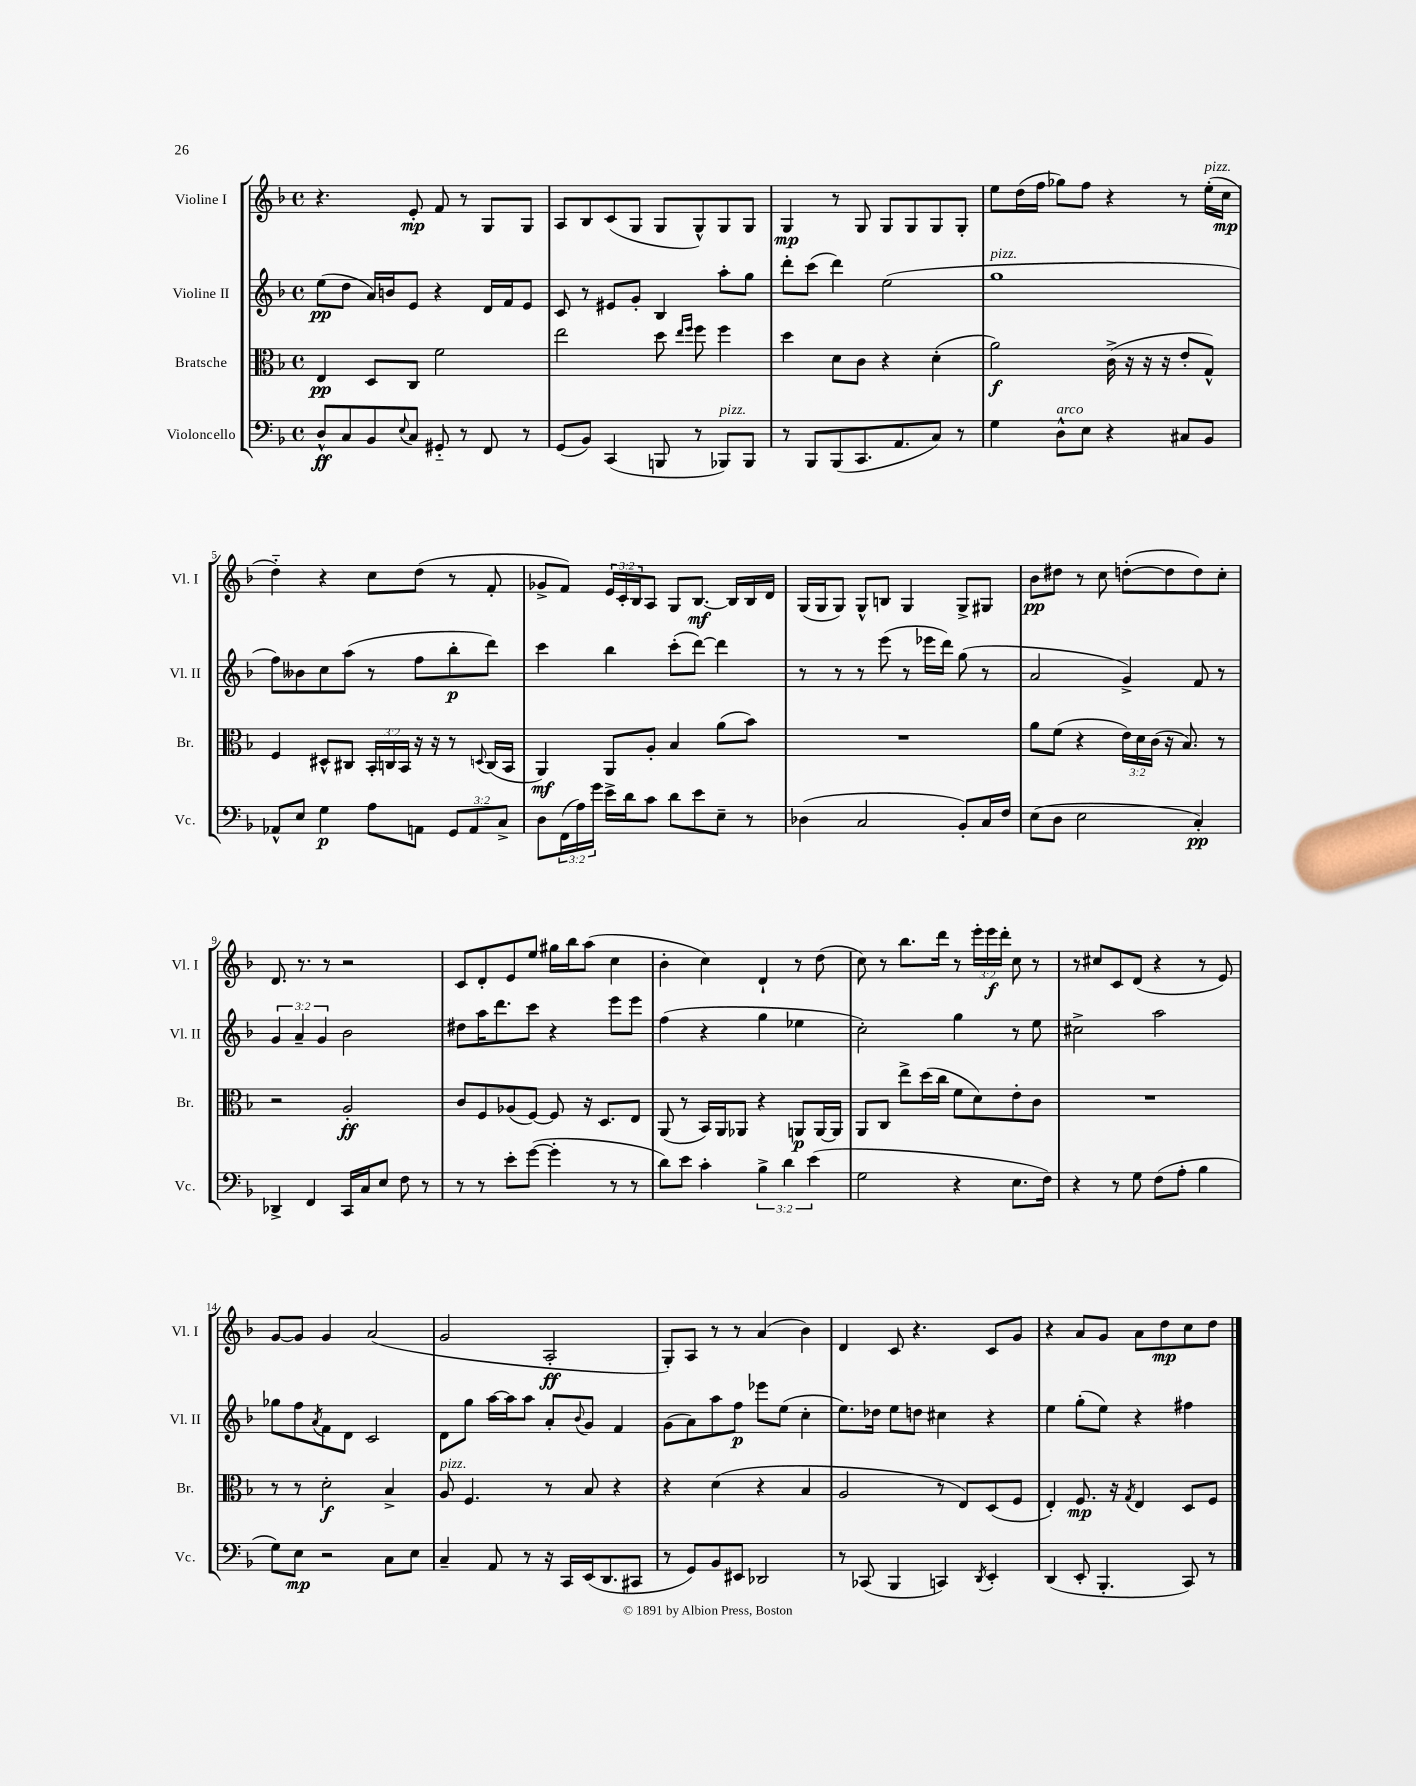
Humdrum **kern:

**kern	**dynam	**kern	**dynam	**kern	**dynam	**kern	**dynam
*part4	*part4	*part3	*part3	*part2	*part2	*part1	*part1
*staff4	*staff4	*staff3	*staff3	*staff2	*staff2	*staff1	*staff1
*I"Violoncello	*	*I"Bratsche	*	*I"Violine II	*	*I"Violine I	*
*I'Vc.	*	*I'Br.	*	*I'Vl. II	*	*I'Vl. I	*
*clefF4	*	*clefC3	*	*clefG2	*	*clefG2	*
*k[b-]	*	*k[b-]	*	*k[b-]	*	*k[b-]	*
*M4/4	*	*M4/4	*	*M4/4	*	*M4/4	*
*met(c)	*	*met(c)	*	*met(c)	*	*met(c)	*
=1	=1	=1	=1	=1	=1	=1	=1
8D^^/L	ff	4E/	pp	(8ee\L	pp	4.r	.
8C/	.	.	.	8dd\J	.	.	.
8BB-/	.	8D/L	.	16a/LL)	.	.	.
.	.	.	.	16bn/J	.	.	.
8qqE/	.	.	.	.	.	.	.
8C/J	.	8C/J	.	8e/J	.	8e'/	mp
8GG#X/	.	2f\	.	4r	.	8f/	.
8r	.	.	.	.	.	8r	.
8FF/	.	.	.	16d/LL	.	8G/L	.
.	.	.	.	16f/J	.	.	.
8r	.	.	.	8e/J	.	8G/J	.
=2	=2	=2	=2	=2	=2	=2	=2
(8GG/L	.	2ee\	.	8c/	.	8A/L	.
8BB-/J)	.	.	.	8r	.	8B-/	.
(4CC/	.	.	.	8e#X/L	.	(8c/	.
.	.	.	.	8g'/J	.	8G/J	.
8BBBn/	.	8dd\	.	4B-/	.	8G/L	.
.	.	16qqee/LL	.	.	.	.	.
.	.	16qqff/JJ	.	.	.	.	.
8r	.	8ff\	.	.	.	8G^^/)	.
!LO:TX:a:i:t=pizz.	!	!	!	!	!	!	!
8BBB-X/L)	.	4ff\	.	8aa'\L	.	8G/	.
8BBB-/J	.	.	.	8gg\J	.	8G/J	.
=3	=3	=3	=3	=3	=3	=3	=3
8r	.	4dd\	.	8ddd'\L	.	4G/	mp
8BBB-/L	.	.	.	(8ccc\J	.	.	.
(8BBB-/	.	8d\L	.	4ddd\)	.	8r	.
8.CC/	.	8c\J	.	.	.	8G/	.
.	.	4r	.	(2ee\	.	8G/L	.
8.AA/	.	.	.	.	.	.	.
.	.	.	.	.	.	8G/	.
8C/J)	.	(4d'\	.	.	.	8G/	.
8r	.	.	.	.	.	8G'/J	.
=4	=4	=4	=4	=4	=4	=4	=4
!	!	!	!	!LO:TX:a:i:t=pizz.	!	!	!
4G\	.	2a\)	f	1gg	.	8ee\L	.
.	.	.	.	.	.	(16dd\L	.
.	.	.	.	.	.	16ff\JJ	.
!LO:TX:a:i:t=arco	!	!	!	!	!	!	!
8D^^\L	.	.	.	.	.	8gg-X\L)	.
8E\J	.	.	.	.	.	8ff\J	.
4r	.	(16c^\	.	.	.	4r	.
.	.	16r	.	.	.	.	.
.	.	16r	.	.	.	.	.
.	.	16r	.	.	.	.	.
8C#X/L	.	8e'/L	.	.	.	8r	.
!	!	!	!	!	!	!LO:TX:a:i:t=pizz.	!
8BB-/J	.	8G^^/J)	.	.	.	(16ee'\LL	.
.	.	.	.	.	.	16cc\JJ	mp
!!LO:LB:g=z
=5	=5	=5	=5	=5	=5	=5	=5
8AA-X^^/L	.	4F/	.	8ff\L)	.	4dd\)	.
8E/J	.	.	.	8b--X\	.	.	.
4G\	p	8D#X^^/L	.	8cc\	.	4r	.
.	.	8C#X/J	.	(8aa\J	.	.	.
8A\L	.	24BB-'/LL	.	8r	.	8cc\L	.
.	.	24Cn/	.	.	.	.	.
.	.	24BB-/JJ	.	.	.	.	.
8AAn\J	.	16r	.	8ff\L	.	(8dd\J	.
.	.	16r	.	.	.	.	.
12GG/L	.	8r	.	8bb-'\	p	8r	.
12AA/	.	.	.	.	.	.	.
.	.	8qqDn/	.	.	.	.	.
.	.	(16C/LL	.	8ddd\J)	.	8f'/	.
12C^/J	.	.	.	.	.	.	.
.	.	16BB-/JJ	.	.	.	.	.
=6	=6	=6	=6	=6	=6	=6	=6
8D\L	.	4AA/)	mf	4ccc\	.	8g-X^/L	.
(24FF\L	.	.	.	.	.	8f/J)	.
24A\)	.	.	.	.	.	.	.
24g\JJ	.	.	.	.	.	.	.
16e^\LL	.	8AA/L	.	4bb-\	.	24e/LL	.
.	.	.	.	.	.	24c'/	.
16d\J	.	.	.	.	.	.	.
.	.	.	.	.	.	24B-/J	.
8c\J	.	8A'/J	.	.	.	8A/J	.
8d\L	.	4B-/	.	(8ccc'\L	.	8G/L	.
8e\	.	.	.	[8ddd\J)	.	[8.B-/J	mf
8E~\J	.	(8a\L	.	4ddd\]	.	.	.
.	.	.	.	.	.	16B-/LL]	.
8r	.	8b-\J)	.	.	.	16B-/	.
.	.	.	.	.	.	16d/JJ	.
=7	=7	=7	=7	=7	=7	=7	=7
(4D-X\	.	1r	.	8r	.	(16G/LL	.
.	.	.	.	.	.	16G/J	.
.	.	.	.	8r	.	8G/J)	.
2C/	.	.	.	8r	.	8G^^/L	.
.	.	.	.	(8eee\	.	8Bn/J	.
.	.	.	.	8r	.	4G/	.
.	.	.	.	16eee-X\LL	.	.	.
.	.	.	.	16ddd\JJ)	.	.	.
8BB-'/L)	.	.	.	(8gg\	.	8G^/L	.
16C/L	.	.	.	8r	.	8G#X/J	.
16F/JJ	.	.	.	.	.	.	.
=8	=8	=8	=8	=8	=8	=8	=8
(8E\L	.	8a\L	.	2a/	.	8b-\L	pp
8D\J	.	(8f\J	.	.	.	8dd#X\J	.
2E\	.	4r	.	.	.	8r	.
.	.	.	.	.	.	8cc\	.
.	.	24e\LL)	.	4g^/)	.	([8ddn'\L	.
.	.	24d\	.	.	.	.	.
.	.	(24c\JJ	.	.	.	.	.
.	.	16r	.	.	.	8dd\]	.
.	.	8.B-/)	.	.	.	.	.
4C'/)	pp	.	.	8f/	.	8dd\)	.
.	.	8r	.	8r	.	8cc'\J	.
!!LO:LB:g=z
=9	=9	=9	=9	=9	=9	=9	=9
4DD-X^/	.	2r	.	6g/	.	8.d/	.
.	.	.	.	6a~/	.	.	.
.	.	.	.	.	.	8.r	.
4FF/	.	.	.	.	.	.	.
.	.	.	.	6g/	.	.	.
.	.	.	.	.	.	8r	.
16CC/LL	.	2A'/	ff	2b-\	.	2r	.
16C/J	.	.	.	.	.	.	.
8E/J	.	.	.	.	.	.	.
8F\	.	.	.	.	.	.	.
8r	.	.	.	.	.	.	.
=10	=10	=10	=10	=10	=10	=10	=10
8r	.	8c/L	.	8dd#X\L	.	8c/L	.
8r	.	8F/	.	16aa\K	.	8d'/	.
.	.	.	.	8.ddd\	.	.	.
8e'\L	.	(8A-X/	.	.	.	8e/	.
([8g\J	.	[8F/J)	.	8ccc\J	.	8ee/J	.
4g'\]	.	8F/]	.	4r	.	16gg#X\LL	.
.	.	.	.	.	.	16bb-\J	.
.	.	16r	.	.	.	(8aa\J	.
.	.	8.D/L	.	.	.	.	.
8r	.	.	.	8eee\L	.	4cc\	.
8r	.	8E/J	.	8eee\J	.	.	.
=11	=11	=11	=11	=11	=11	=11	=11
8d\L)	.	(8AA/	.	(4ff\	.	4b-'\	.
8e\J	.	8r	.	.	.	.	.
4c'\	.	16BB-/LL)	.	4r	.	4cc\)	.
.	.	16AA/J	.	.	.	.	.
.	.	8AA-X/J	.	.	.	.	.
6B-^\	.	4r	.	4gg\	.	4d`/	.
6d\	.	.	.	.	.	.	.
.	.	8AAn/L	p	4ee-X\	.	8r	.
(6e\	.	.	.	.	.	.	.
.	.	[16AA/L	.	.	.	(8dd\	.
.	.	16AA/JJ]	.	.	.	.	.
=12	=12	=12	=12	=12	=12	=12	=12
2G\	.	8AA/L	.	2cc'\)	.	8cc\)	.
.	.	8C/J	.	.	.	8r	.
.	.	8ee^\L	.	.	.	8.bb-\L	.
.	.	(16dd\L	.	.	.	.	.
.	.	16cc\JJ	.	.	.	16ddd\Jk	.
4r	.	8f\L	.	4gg\	.	8r	.
.	.	8d\)	.	.	.	24eee'\LL	.
.	.	.	.	.	.	24eee\	f
.	.	.	.	.	.	24ddd'\JJ	.
8.E\L	.	8e'\	.	8r	.	8cc\	.
.	.	8c\J	.	8ee\	.	8r	.
16F\Jk)	.	.	.	.	.	.	.
=13	=13	=13	=13	=13	=13	=13	=13
4r	.	1r	.	2cc#X^\	.	8r	.
.	.	.	.	.	.	8cc#X/L	.
8r	.	.	.	.	.	8c/	.
8G\	.	.	.	.	.	(8d/J	.
(8F\L	.	.	.	2aa\	.	4r	.
8A'\J	.	.	.	.	.	.	.
4B-\	.	.	.	.	.	8r	.
.	.	.	.	.	.	8e/)	.
!!LO:LB:g=z
=14	=14	=14	=14	=14	=14	=14	=14
8G\L)	.	8r	.	8gg-X\L	.	[8g/L	.
8E\J	mp	8r	.	8ff\	.	8g/J]	.
.	.	.	.	8qa/	.	.	.
2r	.	2d'\	f	8f\	.	4g/	.
.	.	.	.	8d\J	.	.	.
.	.	.	.	2c/	.	(2a/	.
8C\L	.	4B-^/	.	.	.	.	.
8E\J	.	.	.	.	.	.	.
=15	=15	=15	=15	=15	=15	=15	=15
!	!	!LO:TX:a:i:t=pizz.	!	!	!	!	!
4C~/	.	8A/	.	8d\L	.	2g/	.
.	.	4.F/	.	8gg\J	.	.	.
8AA/	.	.	.	[16aa\LL	.	.	.
.	.	.	.	16aa\J]	.	.	.
8r	.	.	.	8aa\J	.	.	.
16r	.	8r	.	8a'/L	.	2A'/	ff
16CC/LL	.	.	.	.	.	.	.
.	.	.	.	8qqb-/	.	.	.
(16EE/J	.	8B-/	.	8g/J	.	.	.
8.DD/	.	.	.	.	.	.	.
.	.	4r	.	4f/	.	.	.
8CC#X/J	.	.	.	.	.	.	.
=16	=16	=16	=16	=16	=16	=16	=16
8r	.	4r	.	(8g\L	.	8G'/L)	.
8GG/L)	.	.	.	8a\)	.	8A/J	.
8BB-/	.	(4d\	.	8aa\	.	8r	.
8EE#X/J	.	.	.	8ff\J	p	8r	.
2DD-X/	.	4r	.	8eee-X\L	.	(4a/	.
.	.	.	.	(8ee\J	.	.	.
.	.	4B-/	.	4cc'\	.	4b-\)	.
=17	=17	=17	=17	=17	=17	=17	=17
8r	.	2A/	.	8.ee\L)	.	4d/	.
(8CC-X/	.	.	.	.	.	.	.
.	.	.	.	16dd-X\Jk	.	.	.
4BBB-/	.	.	.	8ee\L	.	8c/	.
.	.	.	.	8ddn\J	.	4.r	.
4CCn/)	.	8r	.	4cc#X\	.	.	.
.	.	8E/L)	.	.	.	.	.
8qDD/	.	.	.	.	.	.	.
4EE'/	.	(8D/	.	4r	.	8c/L	.
.	.	8F/J	.	.	.	8g/J	.
=18	=18	=18	=18	=18	=18	=18	=18
(4DD/	.	4E'/)	.	4ee\	.	4r	.
8EE'/	.	8.F/	mp	(8gg'\L	.	8a/L	.
4.BBB-'/	.	.	.	8ee\J)	.	8g/J	.
.	.	16r	.	.	.	.	.
.	.	8qG/	.	.	.	.	.
.	.	4E/	.	4r	.	8a\L	.
.	.	.	.	.	.	8dd\	mp
8CC/)	.	8D/L	.	4ff#X\	.	8cc\	.
8r	.	8F/J	.	.	.	8dd\J	.
==	==	==	==	==	==	==	==
*-	*-	*-	*-	*-	*-	*-	*-
